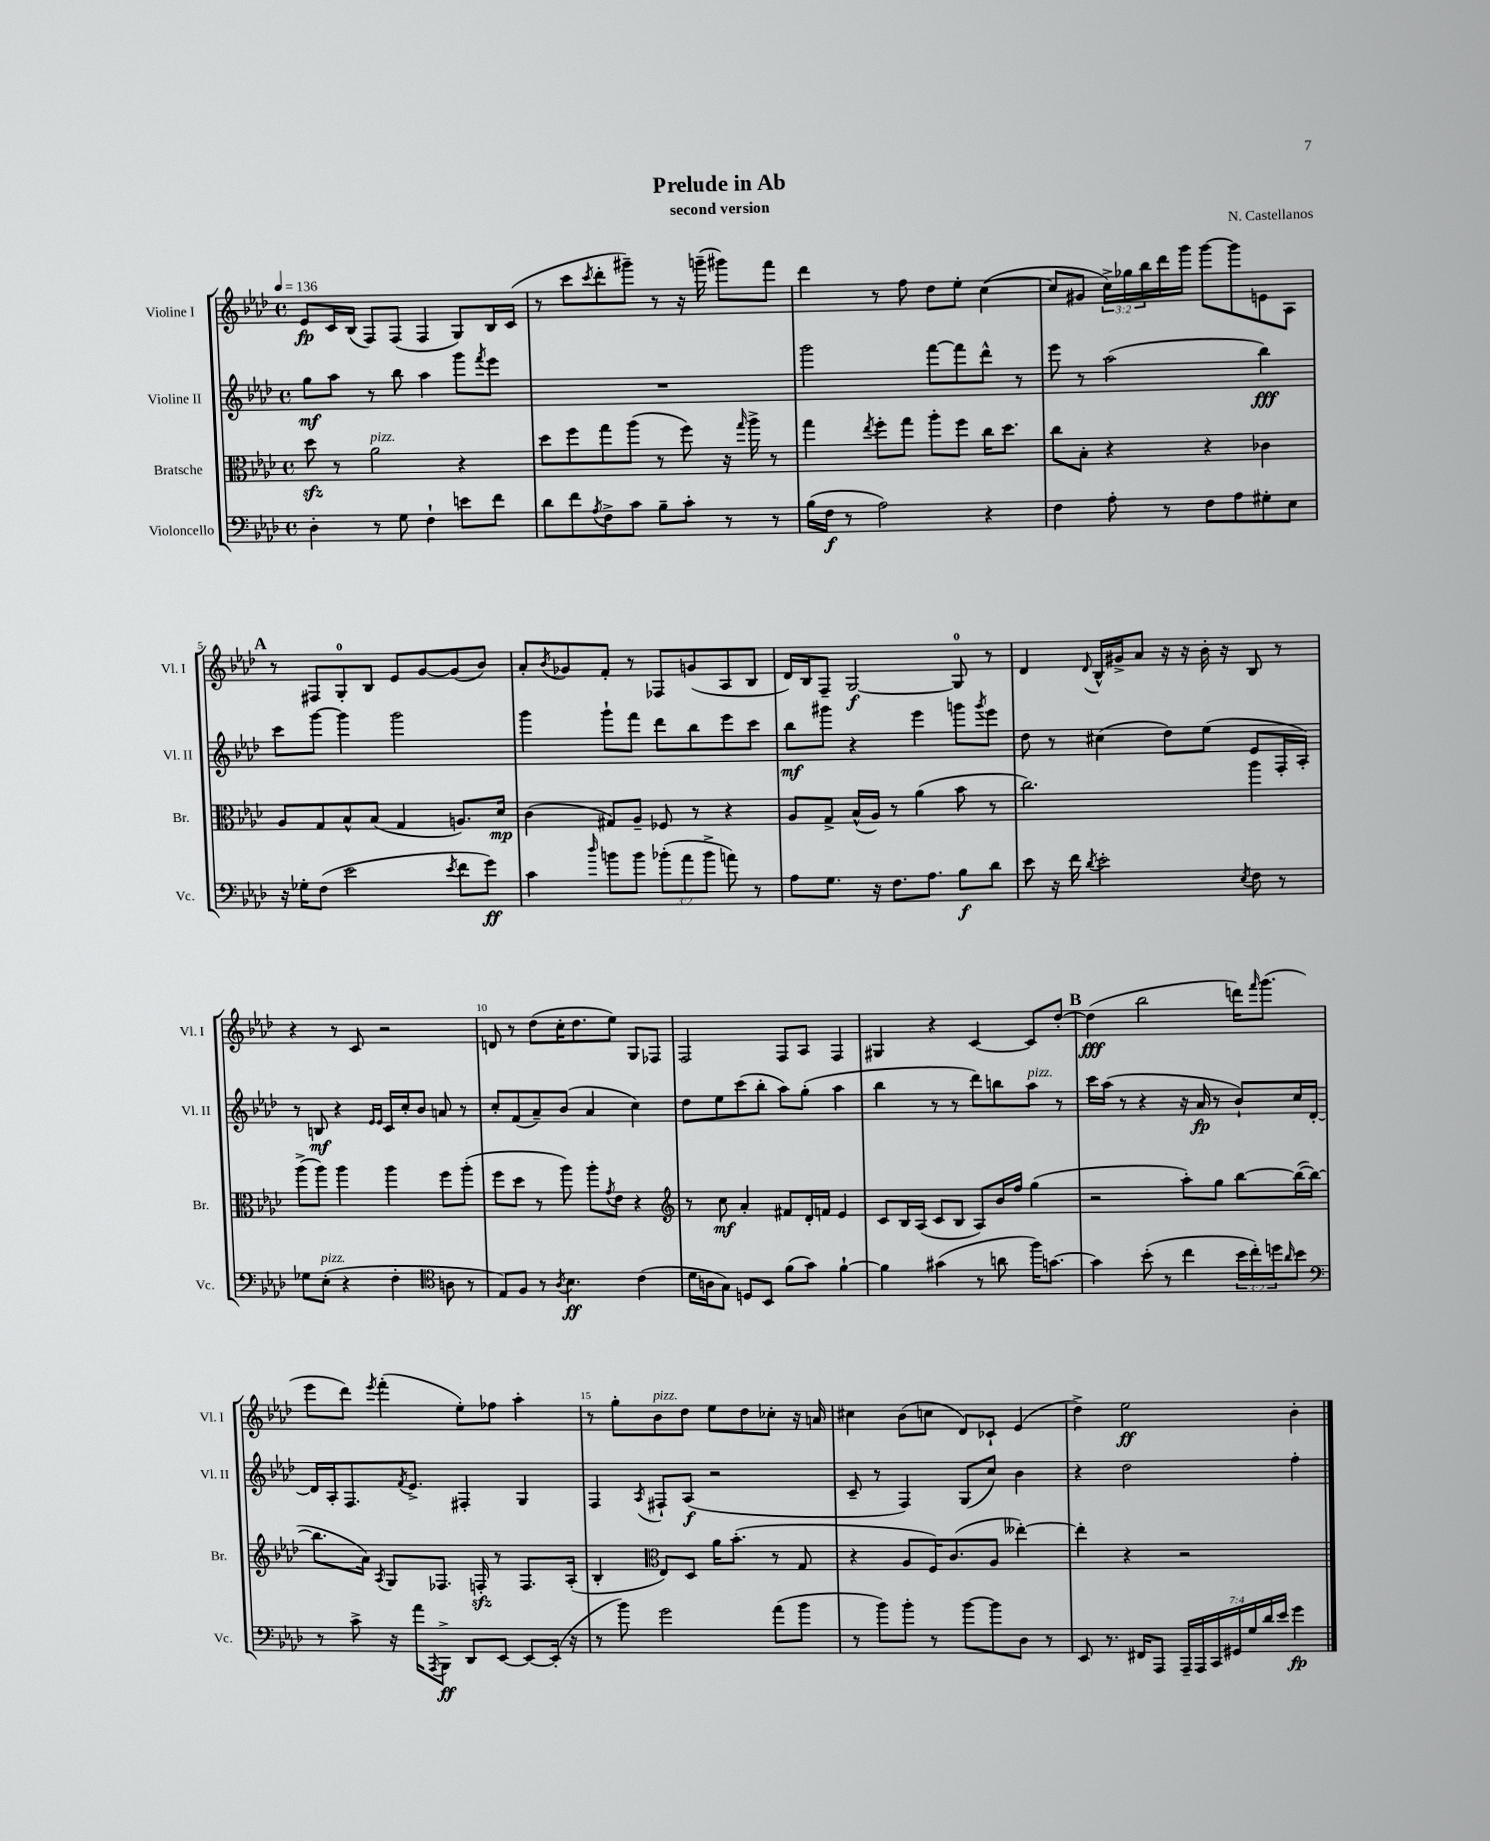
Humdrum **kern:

**kern	**kern	**kern	**kern
*staff4	*staff3	*staff2	*staff1
*clefF4	*clefC3	*clefG2	*clefG2
*k[b-e-a-d-]	*k[b-e-a-d-]	*k[b-e-a-d-]	*k[b-e-a-d-]
*M4/4	*M4/4	*M4/4	*M4/4
*met(c)	*met(c)	*met(c)	*met(c)
*MM136	*MM136	*MM136	*MM136
4D-'\	8dd-\	8gg\L	8e-/L
.	8r	8aa-\J	16c/L
.	.	.	(16B-/JJ
8r	2a-\	8r	8F/L)
8G\	.	8bb-\	(8F/J
4F`\	.	4aa-\	4F/
8e\L	4r	8ggg\L	8G/L)
.	.	8qfff/	.
8f\J	.	8eee-\J	16B-/L
.	.	.	(16c/JJ
=	=	=	=
8d-\L	8dd-\L	1r	8r
8f\	8ff\	.	8ccc\L
8qA-/	.	.	8qccc/
8F^\	8gg\	.	8ddd-'\
8c\J	(8aa-\J	.	8ggg#~\J)
8B-~\L	8r	.	8r
8c'\J	8ff\)	.	16r
.	.	.	(16ggg~\
8r	16r	.	8ggg#\L)
.	16qqgg/	.	.
.	16aa-^\	.	.
8r	8r	.	8fff\J
=	=	=	=
(16B-\LL	4gg\	2ggg\	4ddd-\
16F\JJ	.	.	.
8r	.	.	.
.	8qee-/	.	.
2A-\)	8ff'\L	.	8r
.	8gg\J	.	8ff\
.	8aa-'\L	[8fff\L	8dd-\L
.	8ff\J	8fff\]	8ee-'\J
4r	16cc\LK	8ddd-^^\J	([4cc\
.	8.dd-\J	.	.
.	.	8r	.
=	=	=	=
4F\	8cc\L	8eee-\	8cc/]L
.	8B-'\J	8r	8g#/J
8A-'\	4r	(2aa-\	24cc^\LL)
.	.	.	24gg-\
.	.	.	24bb-\
8r	.	.	16ddd-\
.	.	.	16ggg\JJ
8F\L	4r	.	[8ggg\L
8A-\	.	.	8ggg\]
8G#'\	4c-\	4bb-\)	8e\
8E-\J	.	.	8A-\J
=	=	=	=
16r	8A-/L	8ccc\L	8r
16G-'\LK	.	.	.
(8F\J	8G/	[8ggg\J	8F#/L
2e-\	8B-^^/	4ggg\]	8G'/
.	(8B-/J	.	8B-/J
.	4G/	2ggg\	8e-/L
.	.	.	[8g/
8qe-/	.	.	.
8f\L	8.A/L)	.	(8g/]
8g\J)	.	.	8b-/J)
.	16d-/Jk	.	.
=	=	=	=
4c\	(4c\	4ggg\	8a-'/L
.	.	.	8qb-/
.	.	.	8g-/
16qqdd-/	.	.	.
8b\L	8G#/L)	8ggg`\L	8f'/J
8b\J	8A-~/J	8fff\J	8r
(12b-'\L	8F-/	8ddd-\L	8F-/L
12a-\	.	.	.
.	8r	8bb-\	(8g/
12b-^\J	.	.	.
8a\)	4r	8eee-\	8A-/
8r	.	8ccc\J	8B-/J
=	=	=	=
8A-\L	8A-/L	8bb-\L	16d-/LL)
.	.	.	16B-/J
8.G\J	8G^/J	8ggg#\J	8F~/J
.	(16B-^^/LL	4r	[2G/
16r	16A-/JJ)	.	.
8.F\L	8r	.	.
.	(4a-\	4eee-\	.
8.A-\J	.	.	.
8B-\L	8b-\	8ggg\L	8G/]
.	.	8qggg/	.
8d-\J	8r	8eee-\J	8r
=	=	=	=
8e-\	2.cc\)	8dd-\	4d-/
16r	.	8r	.
16f\	.	.	.
8qd-/	.	.	8qqd-/
2e-'\	.	(4cc#\	16B-^^/LL
.	.	.	16g#^/J
.	.	.	8a-/J
.	.	8dd-\L)	16r
.	.	.	16r
.	.	(8ee-\J	16b-'\
.	.	.	16r
8qE-/	.	.	.
8F\	4aa-\	8e-/L	8B-/
8r	.	16F'/L	8r
.	.	16A-'/JJ)	.
=	=	=	=
8G-\L	(8aa-^\L	8r	4r
(8E-'\J	8aa-\J)	8B/	.
4r	4aa-\	4r	8r
.	.	.	8c/
.	.	16qqe-/LL	.
.	.	16qqe-/JJ	.
4F'\	4aa-\	16c/LL	2r
.	.	16cc'/J	.
.	.	8b-/J	.
*clefC4	*	*	*
8A\	8ff\L	8a/	.
8r	(8aa-'\J	8r	.
=	=	=	=
8E-/L)	8ff\L	8cc'/L	8d/
8F/J	8dd-\J	(8f/	8r
8r	8r	8a-~/)	(8dd-\L
8qA-/	.	.	.
4.B-\	8aa-\)	(8b-/J	16cc'\K
.	.	.	8.dd-\
.	8aa-'\L	4a-/	.
.	8qg/	.	.
.	8e-\J	.	8ee-\J)
(4c\	4r	4cc\)	8G/L
.	.	.	8F-/J
=	=	=	=
*	*clefG2	*	*
16d-\LL	8r	8dd-\L	2F/
16A\J	.	.	.
8G\J)	8cc\	8ee-\	.
8D/L	4a-'/	(8ccc\	.
8BB-/J	.	8bb-'\J	.
(8f\L	8f#/L	8aa-\L)	8F/L
8g\J)	16d-'/L	(8gg'\J	8A-/J
.	16f/JJ	.	.
[4f`\	4e-/	4aa-\	4F/
=	=	=	=
4f\]	8c/L	4bb-\	4G#/
.	16B-/L	.	.
.	(16A-/JJ	.	.
(4g#\	8c/L	8r	4r
.	8B-/J	8r	.
8r	8A-/L)	8ddd-\L)	[4c/
8a\	16b-/L	8bb\	.
.	16ff/JJ	.	.
16ff\LK)	(4gg\	8aa-\J	8c/]L
[8.g\J	.	.	.
.	.	8r	[8dd-'/J
=	=	=	=
4g\]	2r	16ccc\LL	(4dd-\]
.	.	(16aa-\JJ	.
.	.	8r	.
(8b-'\	.	4r	2bb-\
8r	.	.	.
4cc\	8aa-'\L)	16r	.
.	.	16a-/	.
.	8gg\J	8r	.
24b-\LL	[8bb-\L	8b-`/L)	16ddd\LK)
24cc'\)	.	.	.
.	.	.	16qqfff/
.	.	.	(8.ggg\J
24dd\J	.	.	.
16qqa-/	.	.	.
8b-\J	(16bb-\_L	16cc/L	.
.	16bb-\_JJ	[16d-'/JJ	.
=	=	=	=
*clefF4	*	*	*
8r	8.bb-\]L	16d-/]LL	8eee-\L
.	.	16A-'/J	.
8c^\	.	8.F/	8ddd-\J)
.	16a-\Jk)	.	.
.	8qA-/	.	8qeee-/
16r	8G/L	.	(4fff'\
.	.	8qf/	.
16a-\LK	.	8.e-^/J	.
8qAAA-/	.	.	.
8BBB-^\J	8.F-/J	.	.
8DD-/L	.	4F#'/	8ee-'\L)
.	16F'/	.	.
[8EE-/J	8r	.	8ff-\J
8EE-/_L	8.F/L	4G/	4aa-'\
(16EE-'/]Jk	.	.	.
16r	(16A-'/Jk	.	.
=	=	=	=
8r	4B-'/	4F/	8r
8b-\)	.	.	8gg'\L
*	*clefC3	*	*
.	.	8qA-/	.
2g\	8E-/L)	8F#`/L	8b-\
.	8D-/J	(8A-/J	8dd-\J
.	16a-\LK	2r	8ee-\L
.	(8.b-'\J	.	.
.	.	.	8dd-\
(8a-\L	8r	.	8cc-'\J
8b-\J	8G/	.	16r
.	.	.	16a/
=	=	=	=
8r	4r	8c~/	4cc#\
8b-\L)	.	8r	.
8b-'\J	8A-/L	4F/)	(8b-\L
8r	16F/K)	.	8cc\J
.	(8.c/	.	.
[8b-\L	.	(8G/L	8d-/L)
8b-\]	8A-/J	8cc/J)	8c-`/J
8D-\J	[4ee--'\)	4b-\	(4e-/
8r	.	.	.
=	=	=	=
8EE-/	4ee--'\]	4r	4dd-^\)
8.r	.	.	.
.	4r	2dd-\	2ee-\
16FF#/LK	.	.	.
8AAA-/J	.	.	.
28AAA-~/LL	2r	.	.
28AAA-/	.	.	.
28CC/	.	.	.
28GG#/	.	.	.
28G/	.	.	.
28d-/	.	.	.
28e-/JJ	.	.	.
4g\	.	4ff'\	4b-'\
==	==	==	==
*-	*-	*-	*-
